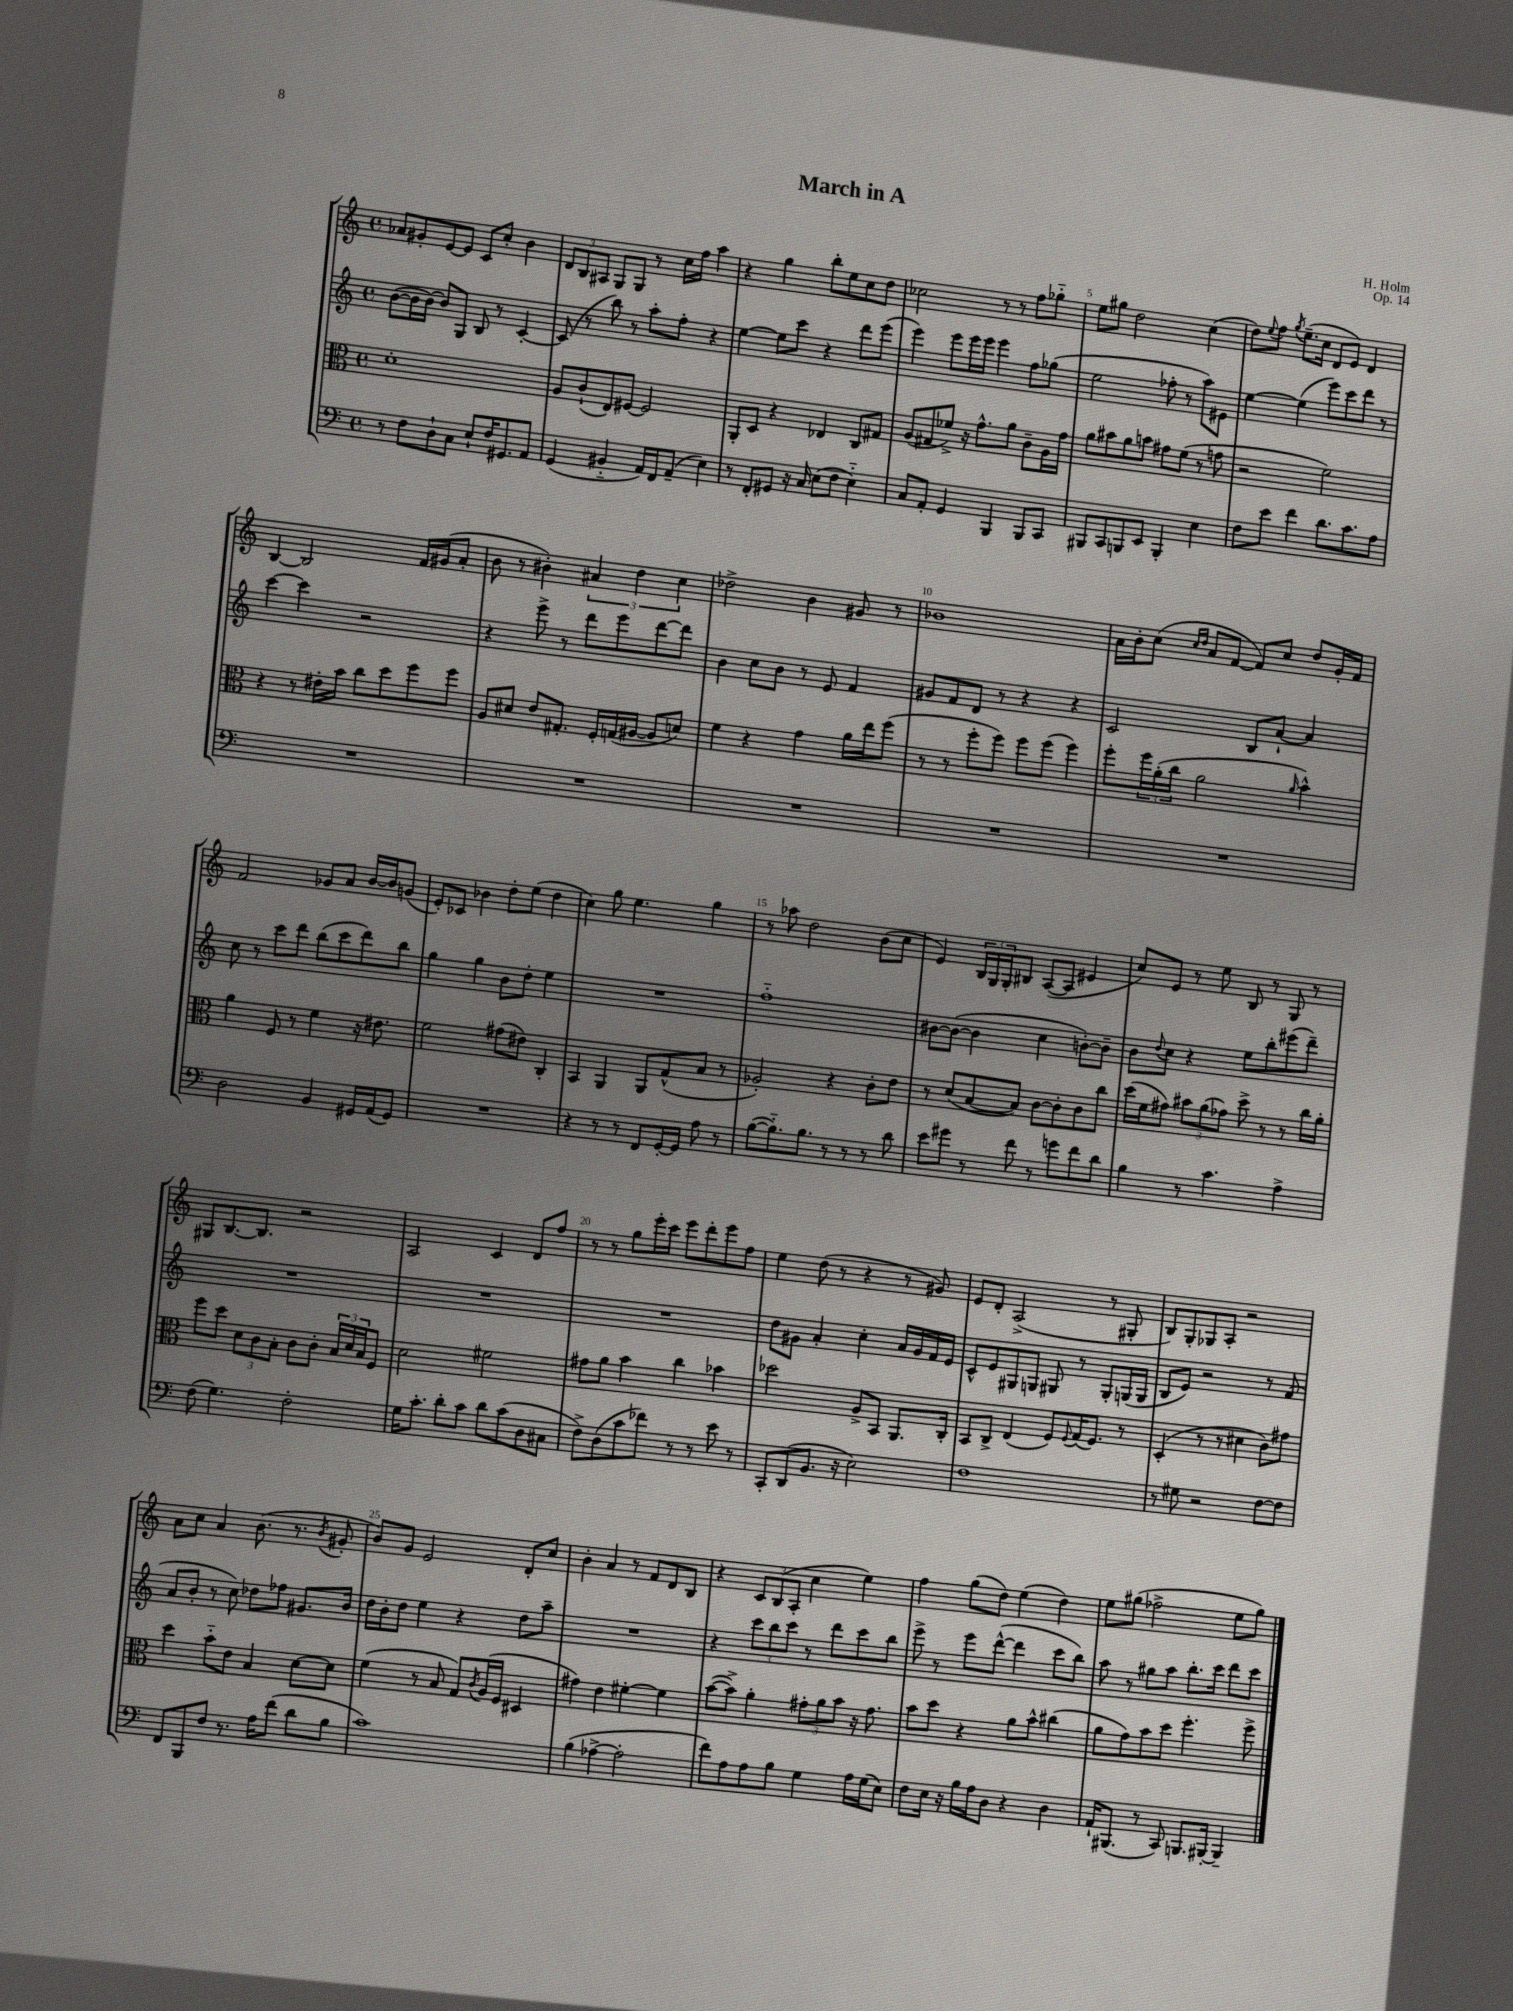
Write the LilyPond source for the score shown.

\header { title = "March in A" composer = "H. Holm" opus = "Op. 14" }
<<
\new StaffGroup <<
\new Staff = "s0" {
    \clef treble \key c \major \defaultTimeSignature \time 4/4
    aes'8 gis'8-. e'8~ e'8 c'8 c''8-. b'4 |
    \tuplet 3/2 { d'8 b8 ais8 } g8 g8 r8 c''16 f''16 a''4 |
    r4 g''4 b''8-. e''8 c''8 d''8 |
    ces''2 r8 r8 f''8 ges''8-_ |
    e''8 gis''8 d''2 c''4( |
    d''8) \appoggiatura { e''8 } f''8 \acciaccatura { g''8 } e''8.--( c''16 d'8 e'8) d'4 |
    b4~ b2 f'16 gis'16( a'8-. |
    b'8 r8 bis'4-.) \tuplet 3/2 { ais'4 d''4 c''4 } |
    des''2-> b'4 gis'8 r8 |
    bes'1 |
    a'16 b'16-. c''8( \grace { c''16 d''16 } a'8 f'8~ f'8) c''8 d''8 g'16-. f'16 |
    f'2 ges'8 a'8 b'16~ b'16 g'8( |
    e'8-.) ces'8 bes'4 d''8-. e''8( d''4 |
    c''4) g''8 e''4. g''4 |
    r8 aes''8 d''2 b'8( c''8 |
    e'4) \tuplet 3/2 { b16 g16 g16-. } bis8 a8~( a8 eis'4 |
    c''8) e'8 r8 e''8 b8 r8 g8 r8 |
    gis8 b8.~ b8. r2 |
    a2 c'4 d'8 f''8 |
    r8 r8 g''8 e'''16-. c'''16 e'''8 d'''8-. e'''8 f''8 |
    e''4 d''8( r8 r4 r8 gis'8) |
    e'8 d'8-. a2->( r8 gis8-. |
    b8) g8-. ges8 a8-. r2 |
    a'8 c''8 a'4 b'8.( r8. \acciaccatura { b'8 } gis'8-. |
    b'8) g'8 e'2 d'8-. c''8 |
    b'4-. a'4 r8 f'8 d'8 b8 |
    r4 \tuplet 3/2 { c'8 b8( a8-. } c''4 e''4) |
    f''4 g''8( d''8) e''4( d''4) |
    e''8 gis''8( fes''2-> e''8 gis''8) \bar "|." |
}
\new Staff = "s1" {
    \clef treble \key c \major \defaultTimeSignature \time 4/4
    b'8~( b'16 b'16~) b'8 g8 b8 r8 c'4~-. |
    c'8( r8 b''8) r8 a''8-. f''8-. r4 |
    e''4~ e''8 c'''8 r4 d'''8 e'''8( |
    e'''4) e'''8 e'''16 e'''16 e'''4 f''8 ges''8( |
    e''2 fes''8-. r8 a''8) eis'8 |
    e''4~ e''4( e'''8) c'''8 d'''8 r8 |
    c'''4~ c'''4 r2 |
    r4 e'''8-> r8 d'''8 e'''8 d'''8~ d'''8 |
    b'4 c''8 b'8 r8 e'8 f'4 |
    gis'8 f'8 d'8 r8 r4 r4 |
    c'2 b8 a'8~-! a'4 |
    c''8 r8 c'''8 d'''8 b''8( c'''8 d'''8) b''8 |
    g''4 g''4 b'8 d''8-. e''4 |
    R1 |
    f''1-_ |
    bis'8~ bis'8~( bis'4 c''4 b'8~-.) b'8-- |
    b'8 \appoggiatura { d''8 } c''8 r4 e''8 b''8-. eis'''8( d'''8--) |
    R1 |
    R1 |
    R1 |
    d''8 gis'8 a'4-. c''4-. a'16 gis'16 f'16 e'16 |
    c'8-^ e'8 gis8 g8 gis8 r8 gis8-. g16( g16 |
    b8 e'8) r2 r8 f'8( |
    a'8 b'8-. r8 c''8) des''8 fes''8 gis'8. b'16 |
    d''16 b'16-. d''8 e''4 r4 d''8 a''8-- |
    R1 |
    r4 \tuplet 3/2 { c'''8 b''8 c'''8 } r8 d'''8 c'''8 b''8 |
    e'''8-> r8 e'''8 d'''8~-^( d'''4 c'''8 b''8) |
    a''8 r8 gis''8 a''8 b''8.-. c'''16 d'''8 c'''8 \bar "|." |
}
\new Staff = "s2" {
    \clef alto \key c \major \defaultTimeSignature \time 4/4
    d'1-. |
    a8 c'8-!( e8) fis8~ fis2 |
    a,8-. d8 r4 ees4 c8 gis8 |
    a8( gis8 fes'8->) r16 g'8.-^ a'8 c'8-- a16 g'16 |
    a'8 bis'8 a'8 b'8 gis'8 f'8( r8 g'8 |
    r2 f'2) |
    r4 r8 eis'16-. b'16 c''8 d''8 f''8 f''8 |
    a8 dis'8 e'8 gis8.-. f16-. g16( ais16~ ais8 d'8) |
    f'4 r4 g'4 a'16 e''16 f''8( |
    r8 r8 f''8-. f''8) f''8 f''8( f''4) |
    f''8-. \tuplet 3/2 { f''16 a'16-.( c''16 } a'2 \grace { a'16 } b'4-^) |
    a'4 f8 r8 f'4 r16 eis'8. |
    f'2 gis'8( eis'8) c4-. |
    b,4 a,4 a,8 g8-^( b8 r8 |
    aes2-.) r4 c'8-. e'8 |
    r8 d'8( b8~ b8) c'8~ c'8-. c'8 c''8 |
    d''16( f'16 gis'8) \tuplet 3/2 { bis'8 a'8( ges'8) } d''8-> r8 r8 c''16 a'16-. |
    f''8 d''8 \tuplet 3/2 { d'8 c'8 b8-. } c'8 c'8-. \tuplet 3/2 { b16 d'16 b16 } f8 |
    d'2 fis'2 |
    gis'8 a'8 b'4 c''4 bes'4 |
    des''2 a8-> b,8 a,8. c16-. |
    b,8 c8-> e4( f8) \appoggiatura { f8 } g16( f8.) r8 |
    d4-.( r8 r8 dis'4 c'8) gis'8 |
    d''4 b'8-_ e'8 b4 d'8~ d'8 |
    f'4( r8 b8 g8) \acciaccatura { c'8 } a16( f16 dis4 |
    gis'4) e'4 fis'4~-. fis'4 |
    b'8~( b'8->) a'4-. \tuplet 3/2 { gis'8-. a'8 b'8 } r16 gis'8. |
    b'8 d''8 r4 a'8 b'8-^ cis''4( |
    a'8 g'8) b'8 d''8 f''4.-. f''8-> \bar "|." |
}
\new Staff = "s3" {
    \clef bass \key c \major \defaultTimeSignature \time 4/4
    r8 f8 d8-! c8 e8-! f16 gis,8. a,8 |
    g,4( bis,4-_ a,16) f,16 a,8--( e4) |
    r8 f,8-. gis,8 r16 c16 e8( f8 e4-_) |
    c8 a,8-. g,4 b,,4 b,,8 c,8 |
    bis,,8 c,8 b,,8 e,8 b,,4-. e4 |
    f8 e'8 f'4 d'8. c'8. a8 |
    R1 |
    R1 |
    R1 |
    R1 |
    R1 |
    d2 b,4 gis,16 a,16( gis,8) |
    R1 |
    r4 r8 r8 f,8 g,16~-. g,16 a8 r8 |
    b8~( b8.-_) b8. r8 r8 r8 d'8 |
    e'8 gis'8 r8 f'8 r8 g'8 f'8 d'8 |
    b4 r8 c'4. a4-> |
    f8( g4.) f2-. |
    g16 c'8.-. d'8-. c'8 d'8 c'8( d8 cis8 |
    f8->) d8( c'8 fes'8) r8 r8 e'8 r8 |
    c,8-. d,8( b,8. r16 e2) |
    f1 |
    r8 gis8 r2 f8~ f8 |
    f,8 b,,8 f8 r8. a16 f'8( d'8 b8 |
    c'1) |
    b4( aes4~-> aes2-. |
    f'8) a8 a8 b8 g4 a16 g16( e8) |
    f8 e16 r16 b16 a16 d8 r4 d4 |
    a,16-! bis,,8.( r8 c,8) b,,8. bis,,16~-. bis,,4-- \bar "|." |
}
>>
>>
\layout { \context { \Score \override BarNumber.break-visibility = ##(#f #t #t) barNumberVisibility = #(every-nth-bar-number-visible 5) } }
